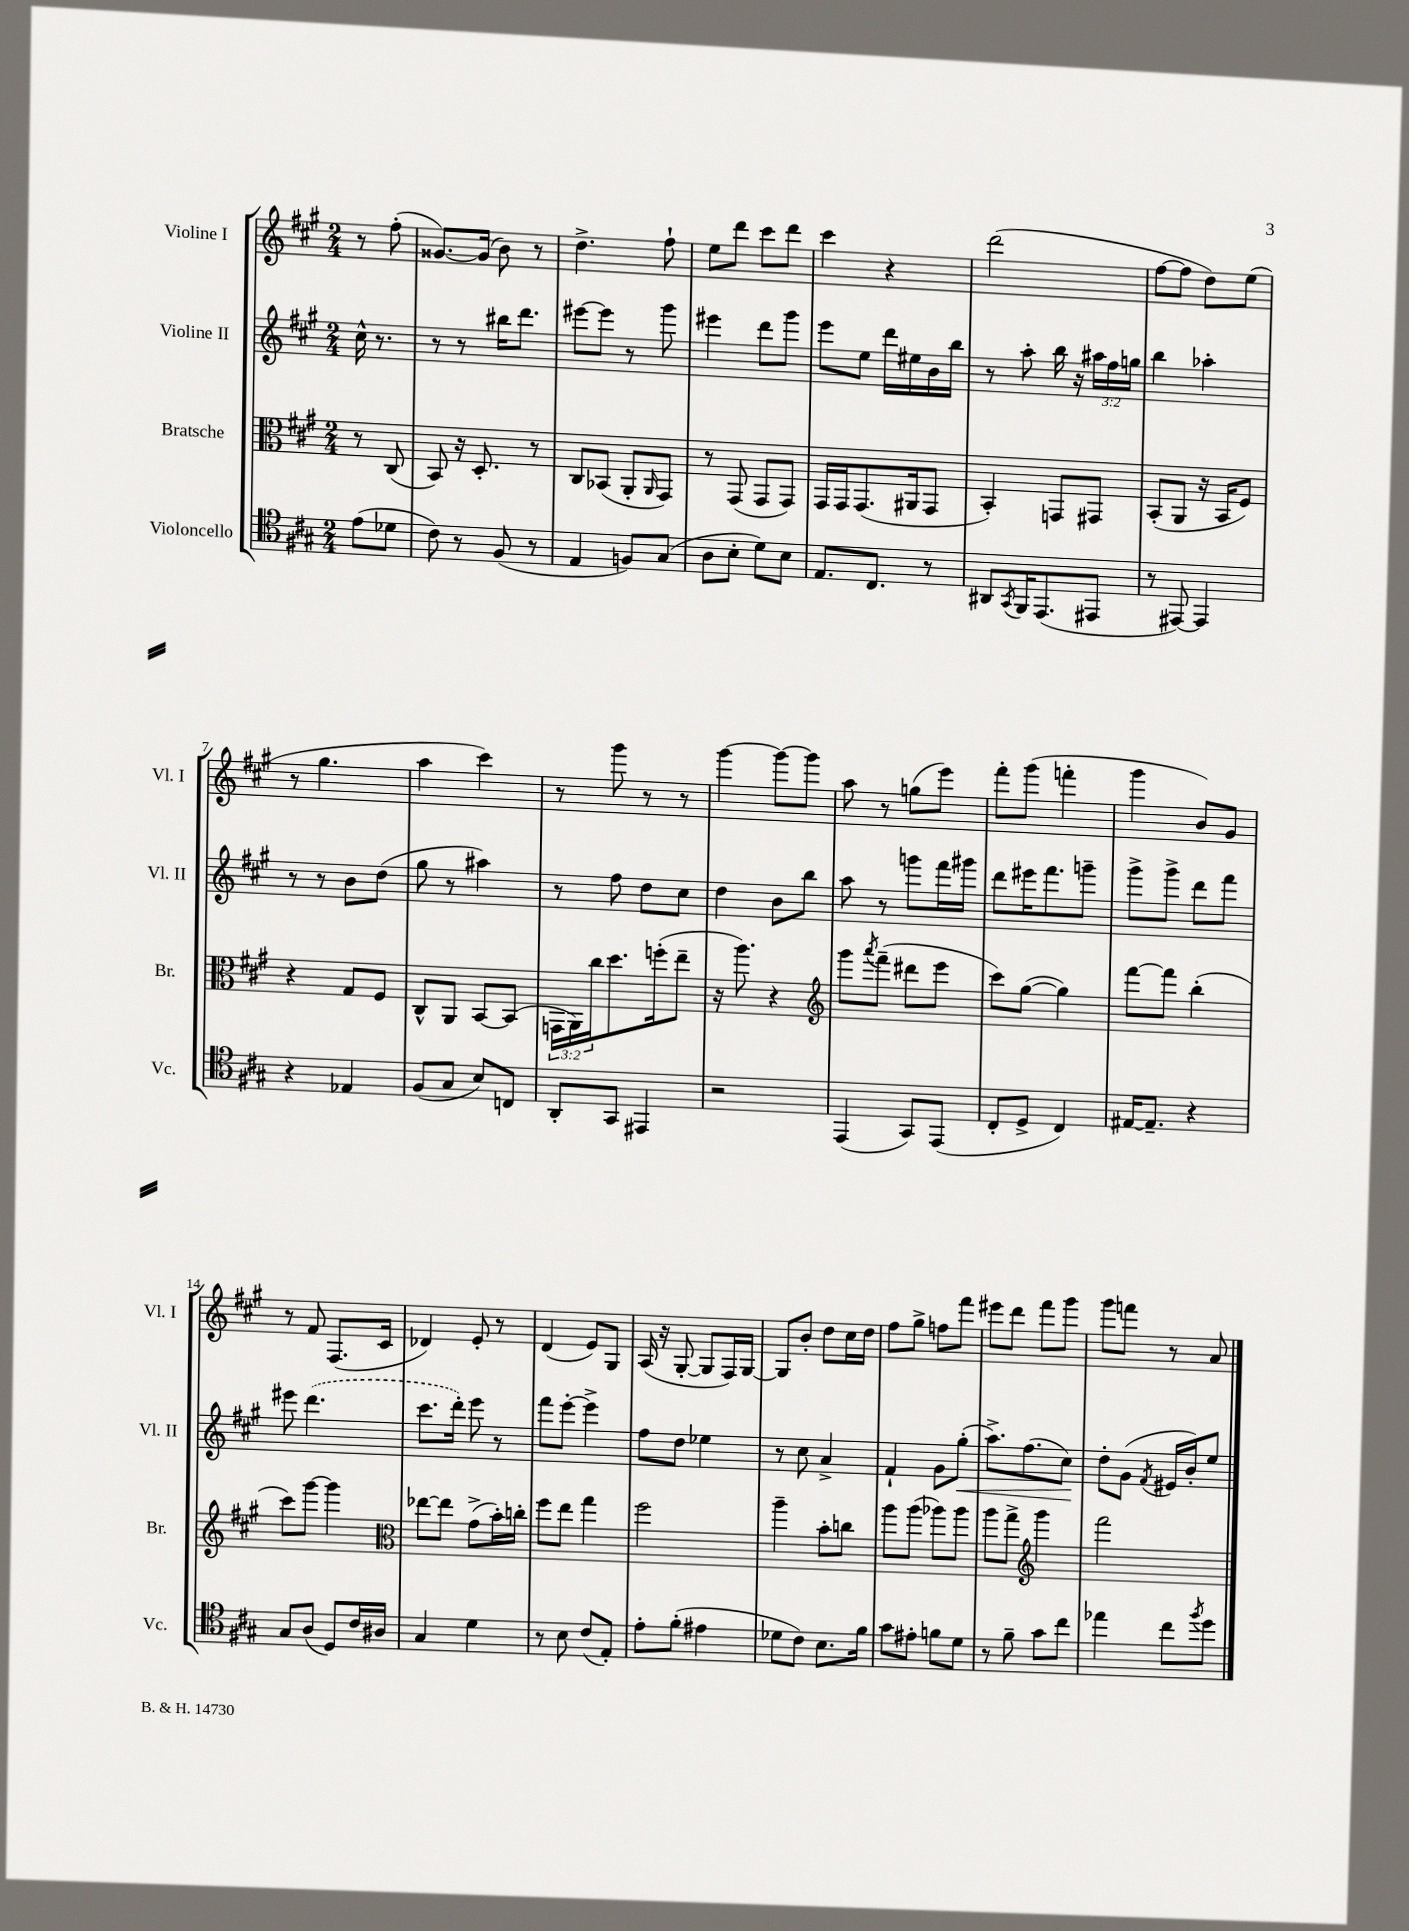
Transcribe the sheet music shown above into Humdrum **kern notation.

**kern	**kern	**kern	**kern
*staff4	*staff3	*staff2	*staff1
*clefC4	*clefC3	*clefG2	*clefG2
*k[f#c#g#]	*k[f#c#g#]	*k[f#c#g#]	*k[f#c#g#]
*M2/4	*M2/4	*M2/4	*M2/4
(8e	8r	16cc#^^	8r
.	.	8.r	.
8d-	(8C#	.	(8ff#'
=	=	=	=
8c#)	8BB)	8r	[8.g##)
8r	16r	8r	.
.	8.D'	.	(16g##]
(8F#	.	16bb#	8b)
.	.	8.ddd	.
8r	8r	.	8r
=	=	=	=
4E	8C#	[8eee#	4.dd^
.	(8BB-	8eee#]	.
8F)	8AA'	8r	.
.	16qqAA	.	.
(8G#	8GG#)	8ggg#	8ff#`
=	=	=	=
8A	8r	4eee#	8ee
8B'	(8GG#	.	8ddd
8d)	8GG#	8ddd	8ccc#
8B	8GG#)	8ggg#	8ddd
=	=	=	=
8.E	16GG#	8eee	4ccc#
.	16GG#	.	.
.	(8.GG#	8ee	.
8.C#	.	.	.
.	.	16ddd	4r
.	16AA#	16ee#	.
8r	8GG#	16b	.
.	.	16bb	.
=	=	=	=
8AA#	4BB')	8r	(2ddd
8qGG#	.	.	.
16FF#	.	8aa'	.
(8.EE	.	.	.
.	8GG	16bb	.
.	.	16r	.
8EE#	8GG#	24aa#	.
.	.	24ff#	.
.	.	24gg	.
=	=	=	=
8r	(8BB'	4bb	[8ff#
[8EE#)	8AA	.	8ff#]
4EE#]	16r	4aa-'	8dd)
.	16BB	.	.
.	8F#)	.	(8ee
=	=	=	=
4r	4r	8r	8r
.	.	8r	4.gg#
4E-	8G#	8b	.
.	8F#	(8dd	.
=	=	=	=
(8F#	8C#^^	8gg#	4aa
8G#	8AA	8r	.
8B)	[8BB	4aa#)	4ccc#)
8C	(8BB]	.	.
=	=	=	=
8AA'	24GG	8r	8r
.	24AA)	.	.
.	24cc#	.	.
8GG#	8.dd	8ff#	8ggg#
4EE#	.	8dd	8r
.	(16ff'	.	.
.	8ee~	8cc#	8r
=	=	=	=
2r	16r	4dd	[4ggg#
.	8.aa)	.	.
.	4r	8b	8ggg#_
.	.	8bb	8ggg#]
=	=	=	=
*	*clefG2	*	*
(4EE	8ggg#	8aa	8aa
.	8qaaa	.	.
.	(8fff#~	8r	8r
8GG#)	8ddd#	8ggg	(8gg
(8EE	8eee	16fff#	8eee)
.	.	16ggg#	.
=	=	=	=
8C#'	8ccc#)	8ddd	8fff#'
8D^	([8gg#	16eee#	(8ggg#
.	.	8.fff#	.
4C#)	4gg#])	.	4fff'
.	.	8ggg~	.
=	=	=	=
[16E#	[8fff#	8ggg#^	4ggg#
8.E#~]	.	.	.
.	8fff#]	8ggg#^	.
4r	(4bb'	8ddd	8b)
.	.	8fff#	8g#
=	=	=	=
8G#	8ccc#)	8eee#	8r
(8A	[8ggg#	(4.ddd	8f#
8D)	4ggg#]	.	(8.F#
16c#	.	.	.
16A#	.	.	16c#
=	=	=	=
*	*clefC3	*	*
4G#	[8ee-	8.ccc#	4d-)
.	8ee-]	.	.
.	.	16ddd')	.
4d	(8g#^	8eee	8e'
.	16b')	8r	8r
.	16cc'	.	.
=	=	=	=
8r	8ff#	8fff#	(4d
8B	8ee	[8eee'	.
(8c#	4gg#	4eee^]	8e)
8E')	.	.	8G#
=	=	=	=
8e'	2ff#	8ff#	(16A
.	.	.	16r
(8f#'	.	8dd	[8G#'
4e#	.	4ee-	8G#]
.	.	.	16F#)
.	.	.	[16G#
=	=	=	=
8d-	4aa~	8r	8G#]
8c#)	.	8cc#	8b'
8.B	8b'	4a^	8dd
.	8cc	.	16cc#
16f#	.	.	16dd
=	=	=	=
8g#	8aa	4f#`	8ff#
8e#'	(8aa	.	8gg#^
8f	8aa-)	8g#	8ff
8d	8aa-	(8gg#'	8fff#
=	=	=	=
8r	8aa	8.aa^)	8eee#
8f#~	8gg#^	.	8ddd
.	.	(8.ff#	.
*	*clefG2	*	*
8g#	4ggg#	.	8fff#
8cc#	.	8cc#)	8ggg#
=	=	=	=
4ee-	2fff#	8dd'	8ggg#
.	.	(8g#	8fff
.	.	8qf#	.
8cc#	.	16e#	8r
.	.	16b')	.
8qff#	.	.	.
8dd	.	8ee	8a
==	==	==	==
*-	*-	*-	*-
